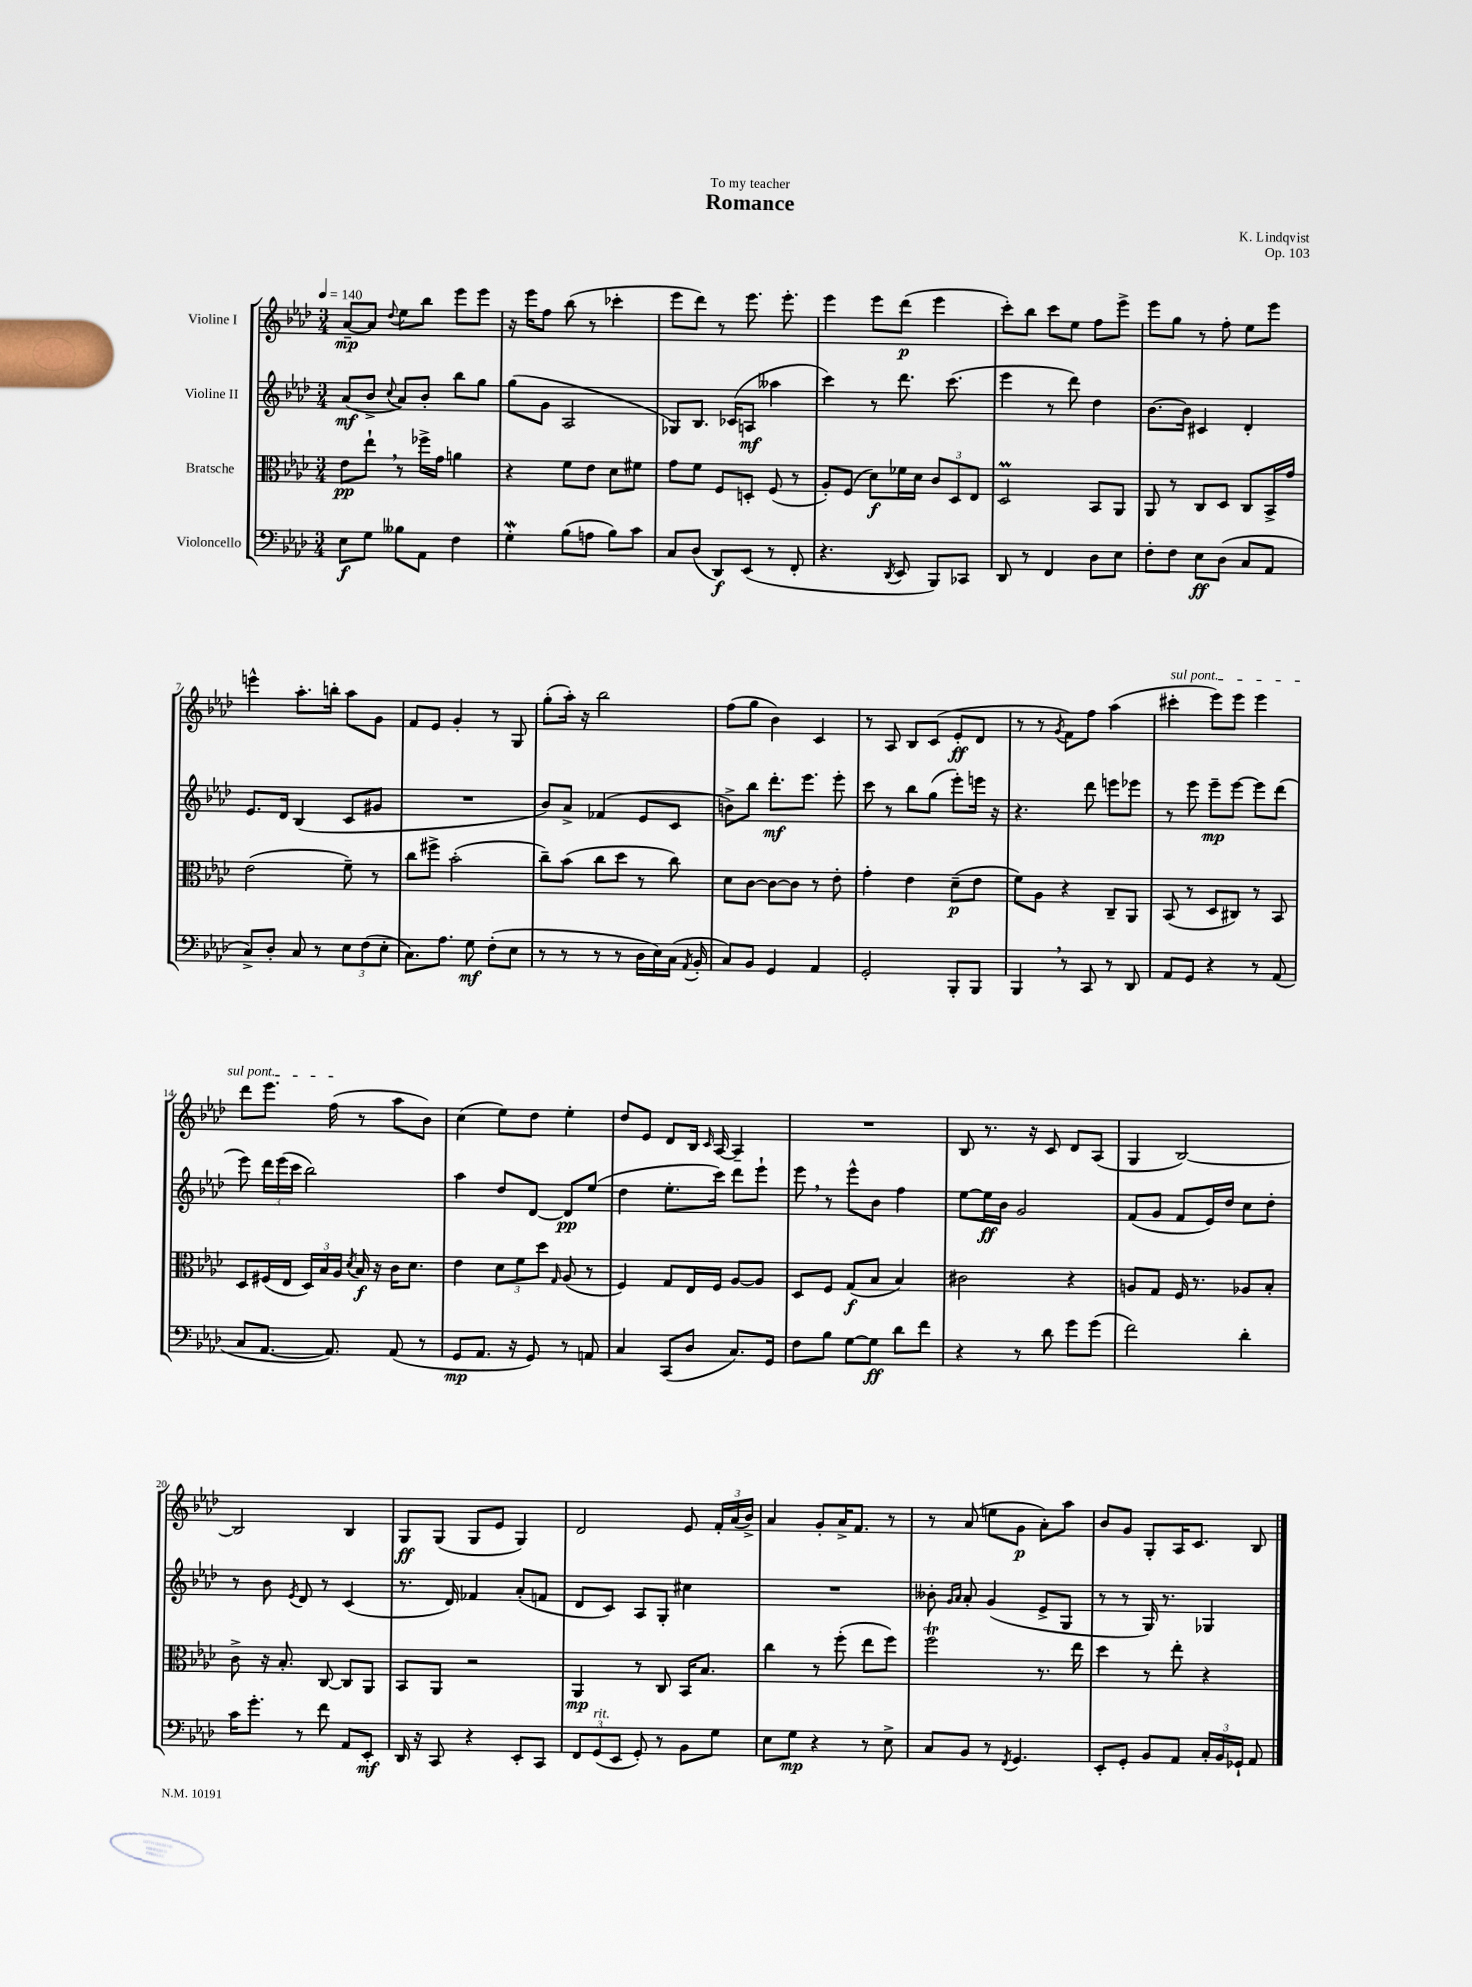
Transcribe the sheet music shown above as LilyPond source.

\header { title = "Romance" composer = "K. Lindqvist" dedication = "To my teacher" opus = "Op. 103" }
<<
\new StaffGroup <<
\new Staff = "s0" \with { instrumentName = "Violine I" } {
    \clef treble \key aes \major \numericTimeSignature \time 3/4 \tempo 4 = 140
    \autoBeamOff aes'8[~--\mp aes'8] \appoggiatura { des''8 } ees''8[ bes''8] ees'''8[ ees'''8] |
    r16 ees'''16[ f''8] bes''8( r8 ces'''4-. |
    ees'''8[ des'''8]) r8 ees'''8. ees'''8.-. |
    ees'''4 ees'''8[ des'''8]\p( ees'''4 |
    c'''8[-.) bes''8] c'''8[ ees''8] f''8[ ees'''8]-> |
    ees'''8[ g''8] r8 f''8-. ees''8[ ees'''8] |
    e'''4-^ aes''8.[-. b''16]-. aes''8[ g'8] |
    f'8[ ees'8] g'4-. r8 g8 |
    g''8[-.( aes''16]-.) r16 bes''2 |
    f''8[( g''8] bes'4) c'4 |
    r8 aes8 bes8[ c'8]( ees'8[-.\ff des'8] |
    r8 r8 \acciaccatura { g'8 } f'8[) f''8] aes''4( |
    \once \override TextSpanner.bound-details.left.text = \markup { \italic "sul pont." } cis'''4-.\startTextSpan ees'''8[) ees'''8] ees'''4 |
    des'''8[ ees'''8.] f''16\stopTextSpan( r8 aes''8[ bes'8]) |
    c''4( ees''8[) des''8] ees''4-. |
    des''8[ ees'8] des'8[ bes16] \grace { c'16 } aes16~ aes4-- |
    R2. |
    bes8 r8. r16 c'8 des'8[ aes8]( |
    g4 bes2~) |
    bes2 bes4 |
    g8[\ff g8]( g8[ ees'8] g4) |
    des'2 ees'8 \tuplet 3/2 { f'16[-. aes'16( bes'16]->) } |
    aes'4 g'8[-. aes'16-> f'8.] r8 |
    r8 aes'8( e''8[ g'8]\p aes'8[-.) aes''8] |
    bes'8[ g'8] g8[-. aes16 c'8.] bes8 \bar "|." |
}
\new Staff = "s1" \with { instrumentName = "Violine II" } {
    \clef treble \key aes \major \numericTimeSignature \time 3/4
    \autoBeamOff aes'8[\mf( bes'8]-> \appoggiatura { c''8 } aes'8[) bes'8]-. bes''8[ g''8] |
    g''8[( g'8] aes2 |
    ges8[) bes8.] ces'16[( a8]\mf aeses''4 |
    c'''4) r8 des'''8. c'''8.( |
    ees'''4 r8 des'''8) des''4 |
    bes'8.[~ bes'16] cis'4 des'4-. |
    ees'8.[ des'16] bes4( c'8[ gis'8] |
    R2. |
    bes'8[) aes'8]-> fes'4( ees'8[ c'8] |
    b'8[->) bes''8] des'''8.[-.\mf ees'''8.] ees'''8-. |
    c'''8 r8 bes''8[ g''8]( ees'''8[-.) e'''16] r16 |
    r4. des'''8 e'''8[ ees'''8] |
    r8 ees'''8 ees'''8[--\mp ees'''8]~ ees'''8[ des'''8]( |
    ees'''8) \tuplet 3/2 { des'''16[ ees'''16( c'''16] } bes''2) |
    aes''4 des''8[ des'8]~ des'8[\pp ees''8]( |
    des''4 ees''8.[-. c'''16]) des'''8[ ees'''8]-! |
    ees'''8 \breathe r8 ees'''8[-^ bes'8] f''4 |
    ees''8[~ ees''16\ff bes'16] g'2 |
    f'8[( g'8] f'8[ ees'16) des''16] c''8[ des''8]-. |
    r8 bes'8 \acciaccatura { ees'8 } des'8 r8 c'4( |
    r8. des'16) fes'4 aes'8[-.( f'8] |
    des'8[ c'8]) aes8[ g8]-. cis''4 |
    R2. |
    beses'8-. \grace { g'16[ aes'16] } aes'8-. g'4( ees'8[-> g8] |
    r8 r8 g16) r8. ges4 \bar "|." |
}
\new Staff = "s2" \with { instrumentName = "Bratsche" } {
    \clef alto \key aes \major \numericTimeSignature \time 3/4
    \autoBeamOff ees'8[\pp ees''8]-! \breathe r8 fes''16[-> g'16] a'4 |
    r4 f'8[ ees'8] des'8[ fis'8] |
    g'8[ f'8] f8[ d8]-. f8( r8 |
    aes8[-.) f8]( des'8[\f) fes'16 des'16] \tuplet 3/2 { c'8[ des8 ees8] } |
    des2\prall bes,8[ aes,8] |
    aes,8 r8 c8[ des8] c8[ bes,16-> g'16] |
    ees'2( f'8--) r8 |
    c''8[ fis''8]-> bes'2-.( |
    c''8[--) bes'8]( c''8[ des''8] r8 c''8) |
    des'8[ c'8]~ c'8[~ c'8] r8 ees'8-. |
    g'4-. ees'4 des'8[--\p( ees'8] |
    f'8[) aes8] r4 c8[-- aes,8] |
    bes,8( r8 des8[ cis8]) r8 bes,8 |
    des8[ fis16( ees16] \tuplet 3/2 { des16[) bes16 aes16] } \acciaccatura { des'8 } bes16\f r16 c'16[ des'8.] |
    ees'4 \tuplet 3/2 { des'8[ f'8 des''8] } \grace { g16 } aes8( r8 |
    f4) g8[ ees16 f16] aes8[~ aes8] |
    des8[ f8] g8[\f( bes8] bes4) |
    cis'2 r4 |
    a8[ g8] f16 r8. aes8[ bes8]-. |
    c'8-> r16 bes8.-. c8~ c8[ aes,8] |
    bes,8[ aes,8] r2 |
    aes,4\mp r8 c8 bes,16[ bes8.] |
    c''4 r8 f''8-.( ees''8[ f''8]) |
    f''2\trill r8. ees''16 |
    des''4 r8 ees''8-. r4 \bar "|." |
}
\new Staff = "s3" \with { instrumentName = "Violoncello" } {
    \clef bass \key aes \major \numericTimeSignature \time 3/4
    \autoBeamOff ees8[\f g8] beses8[ aes,8] f4 |
    g4-.\mordent bes8[( a8] bes8[) c'8] |
    c8[ des8]( des,8[\f) ees,8]( r8 f,8-. |
    r4. \acciaccatura { des,8 } ees,8 bes,,8[) ces,8] |
    des,8 r8 f,4 des8[ ees8] |
    f8[-. f8] ees8[\ff des8]( c8[ aes,8] |
    c8[->) des8]-. c8 r8 \tuplet 3/2 { ees8[ f8( ees8]-. } |
    c8.[) aes8.] g8\mf f8[-.( ees8] |
    r8 r8 r8 r8 des16[ ees16) c16]( \acciaccatura { aes,8 } bes,16-. |
    c8[) bes,8] g,4 aes,4 |
    g,2-. bes,,8[-. bes,,8] |
    bes,,4 \breathe r8 c,8 r8 des,8 |
    aes,8[ g,8] r4 r8 aes,8( |
    c8[ aes,8.]~ aes,8.) aes,8( r8 |
    g,8[\mp aes,8.] r16 g,8) r8 a,8 |
    c4 c,8[( des8] c8.[) g,16] |
    f8[ bes8] g8[~ g8]\ff des'8[ f'8] |
    r4 r8 des'8 g'8[ g'8]( |
    f'2) des'4-. |
    c'16[ g'8.]-. r8 f'8 aes,8[ ees,8]-.\mf |
    des,16 r16 c,8 r4 ees,8[-. c,8] |
    \tuplet 3/2 { f,8[ g,8^\markup { \italic "rit." }( ees,8] } g,8-.) r8 bes,8[ g8] |
    ees8[ g8]\mp r4 r8 ees8-> |
    c8[ bes,8] r8 \acciaccatura { f,8 } g,4. |
    ees,8[-. g,8]-. bes,8[ aes,8] \tuplet 3/2 { c16[-. bes,16 ges,16]-! } aes,8 \bar "|." |
}
>>
>>
